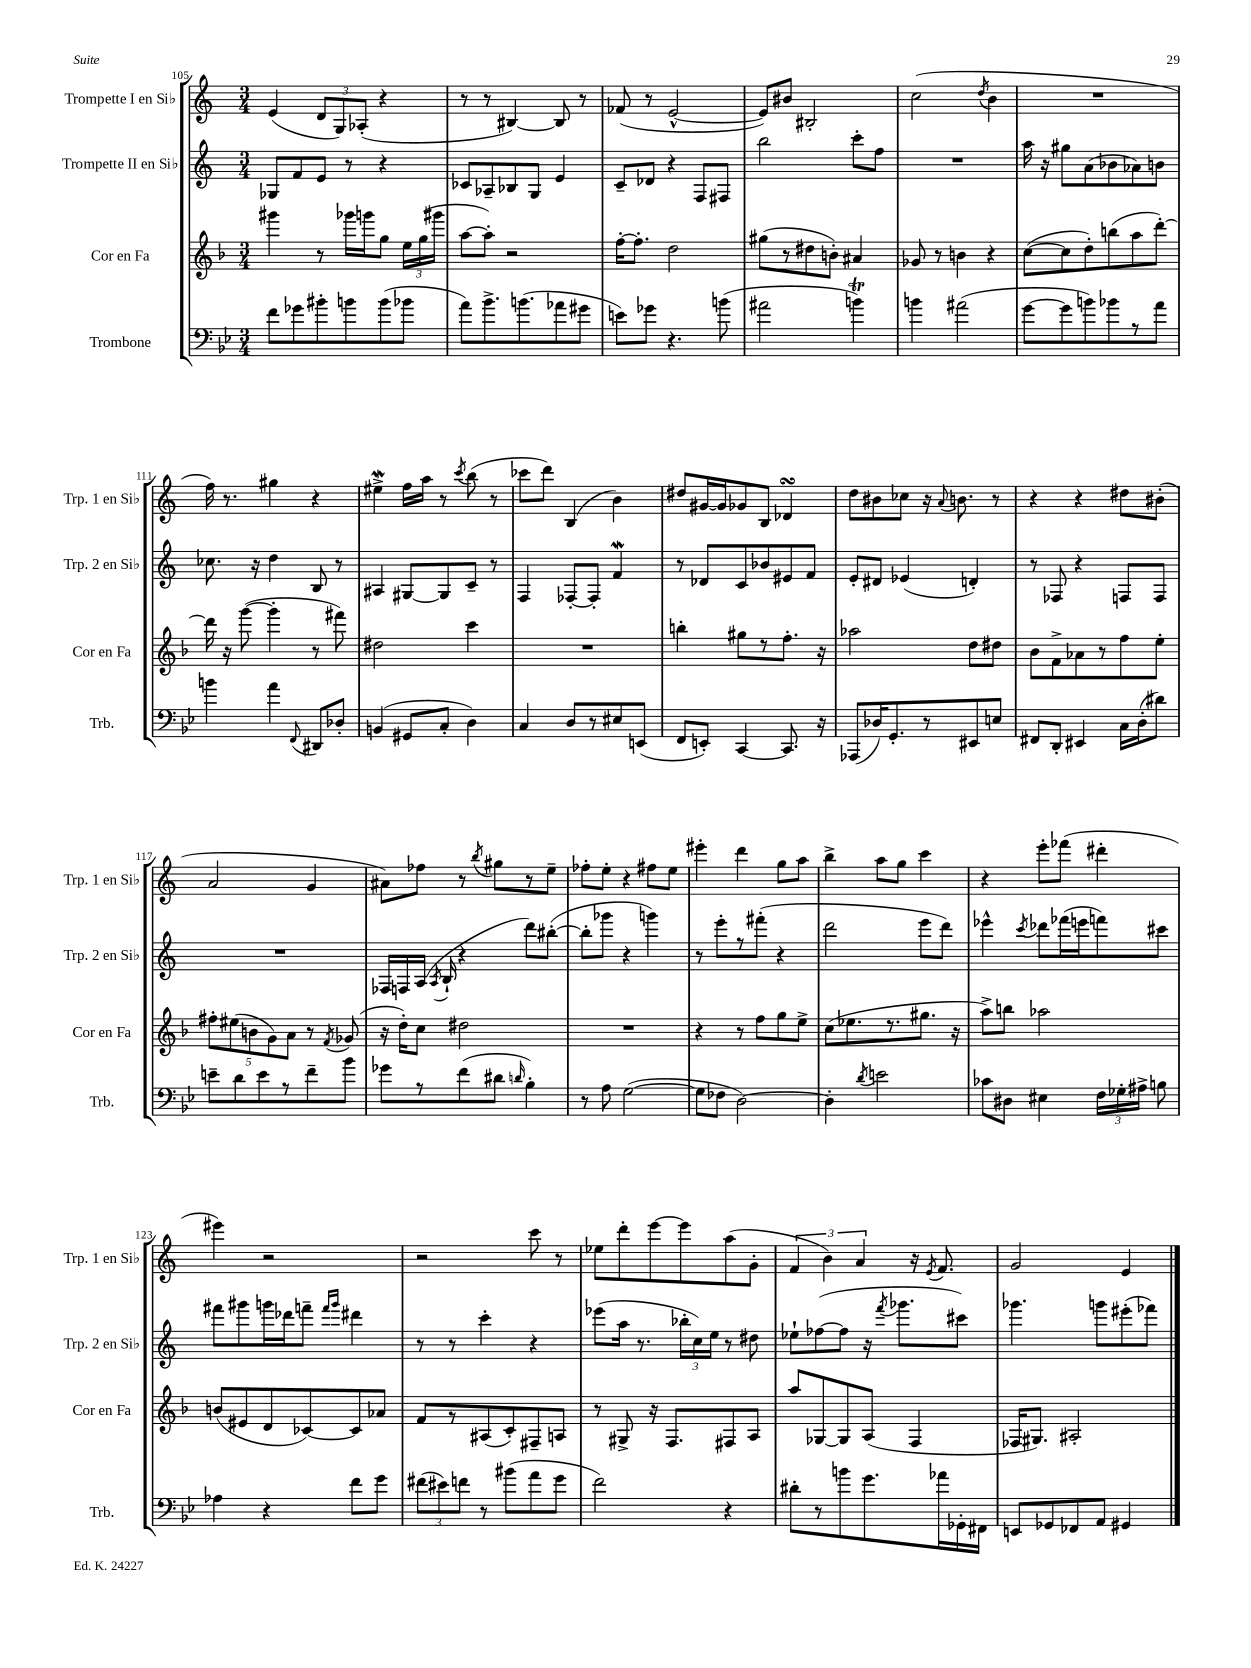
<<
\new StaffGroup <<
\new Staff = "s0" \with { instrumentName = "Trompette I en Sib" shortInstrumentName = "Trp. 1 en Sib" } {
    \clef treble \key c \major \numericTimeSignature \time 3/4
    \autoBeamOff e'4( \tuplet 3/2 { d'8[ g8) aes8]-.( } r4 |
    r8 r8 bis4~) bis8 r8 |
    fes'8( r8 e'2~-^ |
    e'8[) bis'8] bis2-. |
    c''2( \acciaccatura { d''8 } b'4 |
    R2. |
    f''16) r8. gis''4 r4 |
    eis''4->\mordent f''16[ a''16] r8 \acciaccatura { c'''8 } b''8( r8 |
    ces'''8[ d'''8]) b4( b'4) |
    dis''8[ gis'16~ gis'16 ges'8 b8] des'4\turn |
    d''8[ bis'8 ces''8] r16 \appoggiatura { a'8 } b'8. r8 |
    r4 r4 dis''8[ bis'8]-.( |
    a'2 g'4 |
    ais'8[) fes''8] r8 \acciaccatura { b''8 } gis''8[ r8 e''8]-- |
    fes''8[-. e''8]-. r4 fis''8[ e''8] |
    eis'''4-. d'''4 g''8[ a''8] |
    b''4-> a''8[ g''8] c'''4 |
    r4 e'''8[-. fes'''8]( dis'''4-. |
    eis'''4) r2 |
    r2 c'''8 r8 |
    ees''8[ d'''8-. e'''8~ e'''8 a''8( g'8]-. |
    \tuplet 3/2 { f'4 b'4) a'4 } r16 \acciaccatura { e'8 } f'8. |
    g'2 e'4 \bar "|." |
}
\new Staff = "s1" \with { instrumentName = "Trompette II en Sib" shortInstrumentName = "Trp. 2 en Sib" } {
    \clef treble \key c \major \numericTimeSignature \time 3/4
    \autoBeamOff ges8[ f'8 e'8] r8 r4 |
    ces'8[ aes8-- bes8 g8] e'4 |
    c'8[-- des'8] r4 f8[ fis8] |
    b''2 c'''8[-. f''8] |
    R2. |
    a''16 r16 gis''8[ a'8( bes'8 aes'8) b'8] |
    ces''8. r16 d''4 b8 r8 |
    ais4 gis8[~ gis8 c'8]-- r8 |
    f4 fes8[~-. fes8]-. f'4\mordent |
    r8 des'8[ c'8 bes'8 eis'8 f'8] |
    e'8[-. dis'8] ees'4( d'4-.) |
    r8 fes8 r4 f8[ f8] |
    R2. |
    fes16[ f16 a16]( \acciaccatura { a8 } b16-! r4 d'''8[) bis''8]~-.( |
    bis''8[-. ges'''8] r4 g'''4) |
    r8 e'''8[-. r8 fis'''8]-.( r4 |
    d'''2 e'''8[ d'''8]) |
    ees'''4-^ \acciaccatura { c'''8 } des'''8[ fes'''16( e'''16 f'''8) cis'''8] |
    fis'''8[ gis'''8 g'''16 des'''16 f'''8]-- \grace { f'''16[ g'''16] } dis'''4 |
    r8 r8 c'''4-. r4 |
    ees'''8[( a''16] r8. \tuplet 3/2 { bes''16[-. c''16) e''16] } r8 dis''8 |
    ees''8[-! fes''8~( fes''8] r16 \acciaccatura { f'''8 } ges'''8.[ cis'''8]) |
    ges'''4. g'''8[ eis'''8-.( fes'''8]) \bar "|." |
}
\new Staff = "s2" \with { instrumentName = "Cor en Fa" shortInstrumentName = "Cor en Fa" } {
    \clef treble \key f \major \numericTimeSignature \time 3/4
    \autoBeamOff gis'''4 r8 ges'''16[ g'''16 g''8] \tuplet 3/2 { e''16[ g''16( gis'''16] } |
    a''8[~ a''8]-.) r2 |
    f''16[~-. f''8.]-. d''2 |
    gis''8[( r8 dis''8 b'8]-.) ais'4 |
    ges'8 r8 b'4 r4 |
    c''8[~( c''8 d''8-.) b''8( a''8 d'''8]~-.) |
    d'''16 r16 g'''8~( g'''4-. r8 fis'''8) |
    dis''2 c'''4 |
    R2. |
    b''4-. gis''8[ r8 f''8.]-. r16 |
    aes''2 d''8[ dis''8] |
    bes'8[ f'8-> aes'8 r8 f''8 e''8]-. |
    \tuplet 5/4 { fis''8[-. eis''8( b'8 g'8) a'8] } r8 \acciaccatura { f'8 } ges'8( |
    r16 d''16[-.) c''8] dis''2 |
    R2. |
    r4 r8 f''8[ g''8 e''8]-> |
    c''8[( ees''8. r8. gis''8.] r16 |
    a''8[->) b''8] aes''2 |
    b'8[( eis'8 d'8 ces'8~) ces'8 aes'8] |
    f'8[ r8 ais8( c'8-.) fis8-- a8] |
    r8 gis8-> r16 f8.[ fis8 a8] |
    a''8[ ges8~ ges8 a8]( f4 |
    fes16[ gis8.]) ais2-. \bar "|." |
}
\new Staff = "s3" \with { instrumentName = "Trombone" shortInstrumentName = "Trb." } {
    \clef bass \key bes \major \numericTimeSignature \time 3/4
    \autoBeamOff f'8[ ges'8 bis'8-. b'8 b'8( bes'8] |
    a'8[) bes'8.-> b'8.( aes'8 gis'8] |
    e'8[) ges'8] r4. b'8( |
    ais'2 b'4\trill) |
    b'4 ais'2( |
    g'8[~ g'8 b'8) bes'8 r8 a'8] |
    b'4 a'4 \appoggiatura { f,8 } dis,8[ des8]-. |
    b,4( gis,8[ c8]-. d4) |
    c4 d8[ r8 eis8 e,8]( |
    f,8[ e,8]-.) c,4~ c,8. r16 |
    aes,,8[( des16) g,8.-. r8 eis,8 e8] |
    fis,8[ d,8]-. eis,4 c16[ d16-.( dis'8]) |
    e'8[-- d'8 e'8 r8 f'8-- bes'8] |
    ges'8[ r8 f'8( dis'8] \grace { d'16 } bes4-.) |
    r8 a8 g2~( |
    g8[ fes8] d2~) |
    d4-. \acciaccatura { d'8 } e'2 |
    ces'8[ dis8] eis4 \tuplet 3/2 { f16[ ges16-. ais16]-> } b8 |
    aes4 r4 f'8[ g'8] |
    \tuplet 3/2 { fis'8[( eis'8) f'8] } r8 bis'8[( a'8 g'8] |
    f'2) r4 |
    dis'8[-. r8 b'8 g'8. aes'16 ges,16-. fis,16] |
    e,8[ ges,8 fes,8 a,8] gis,4 \bar "|." |
}
>>
>>
\layout { \context { \Score currentBarNumber = #105 } }
